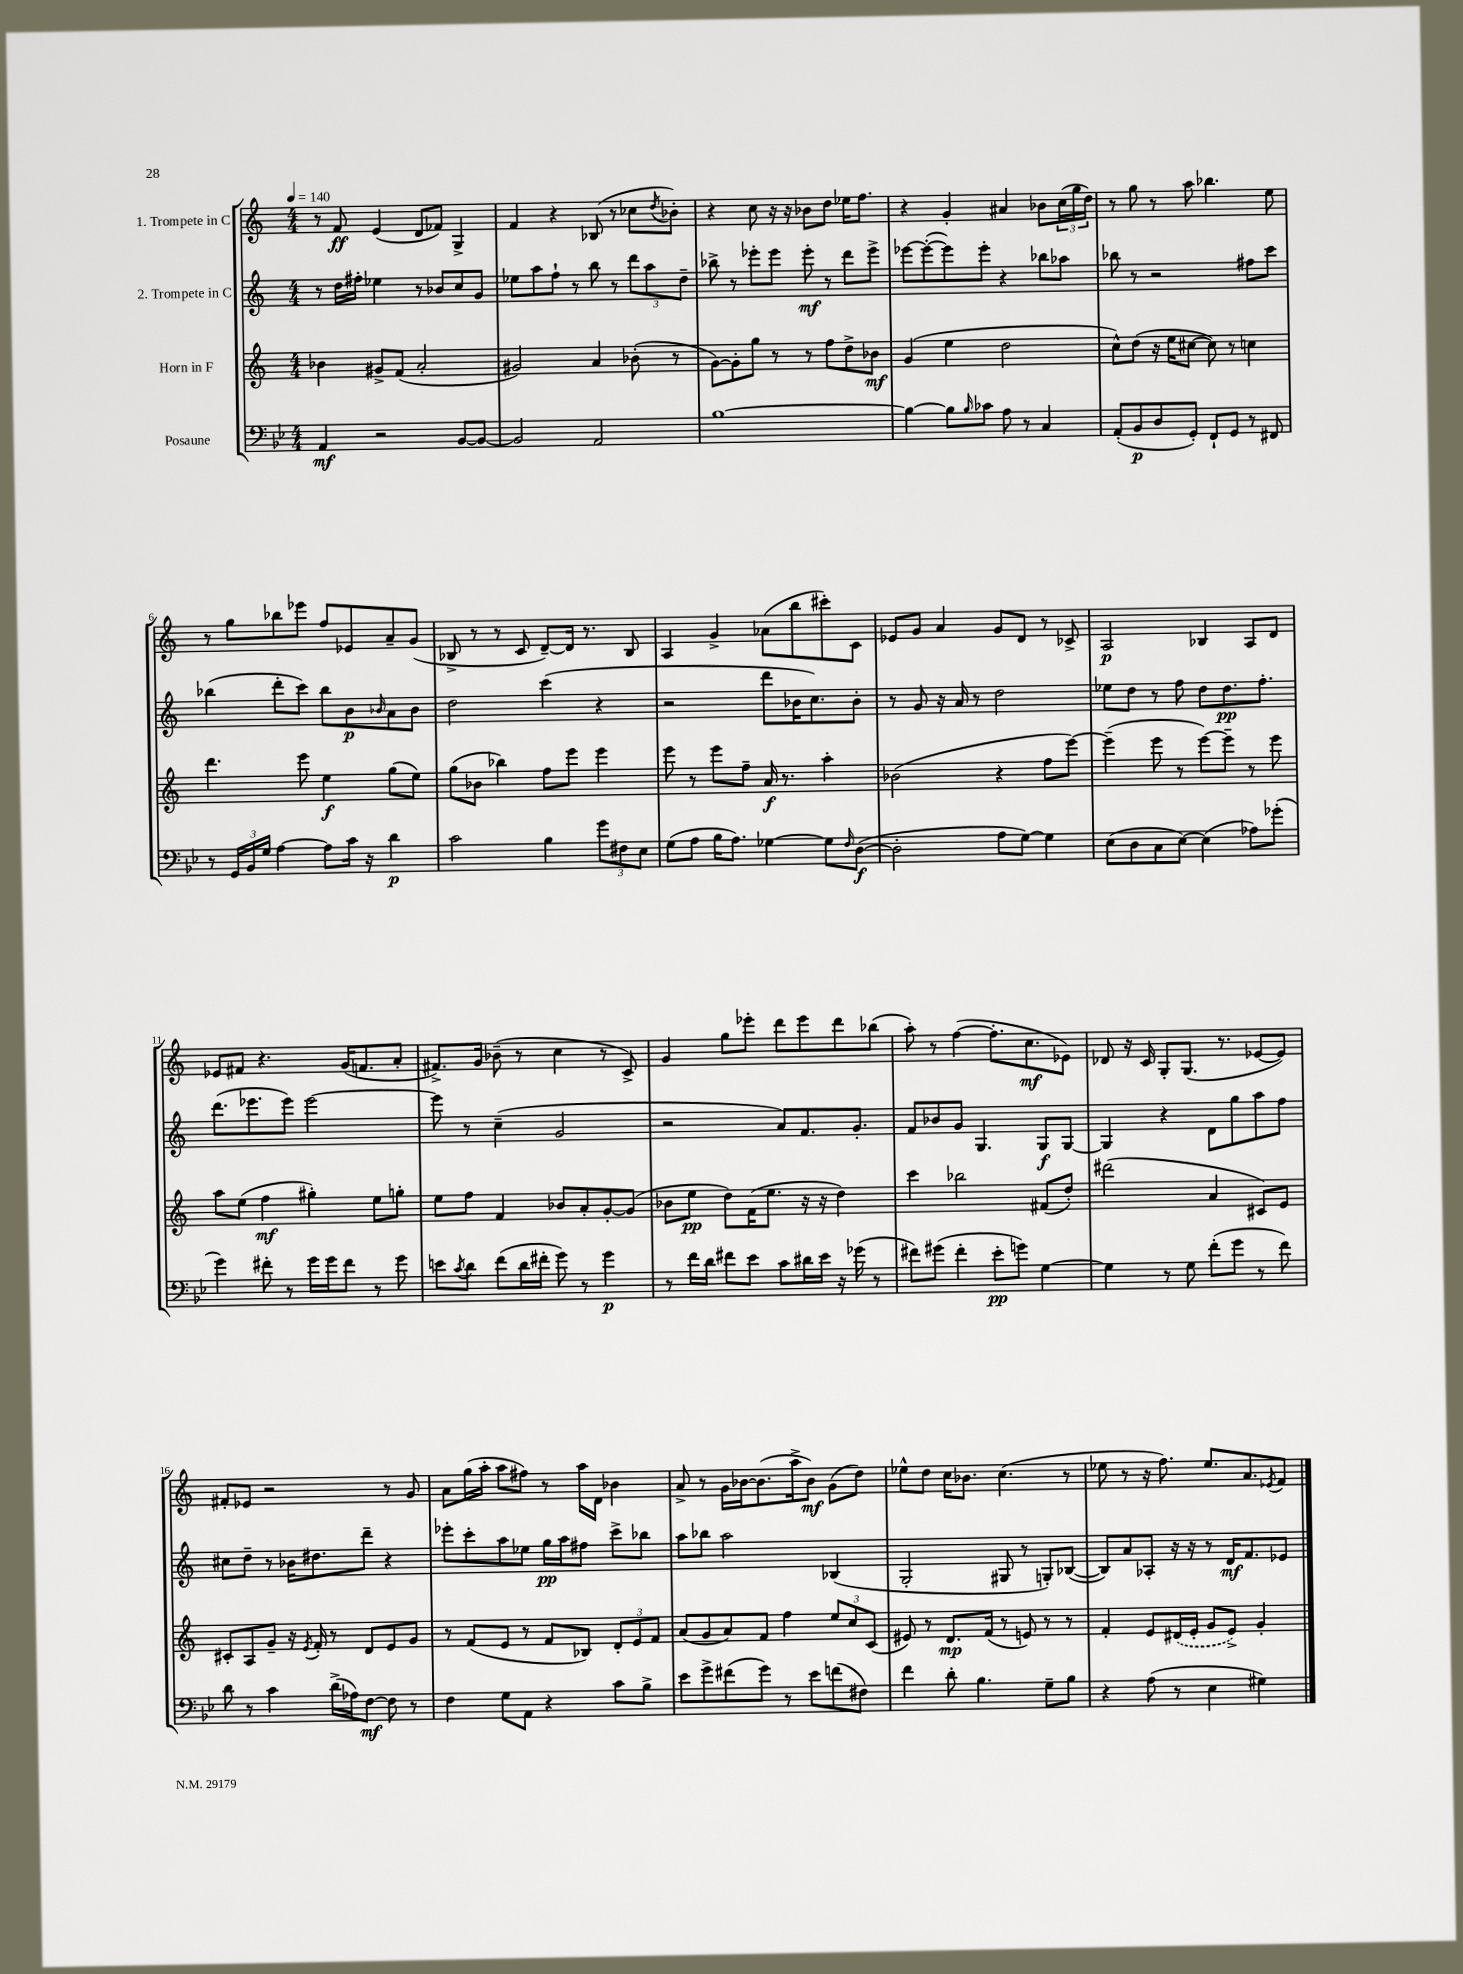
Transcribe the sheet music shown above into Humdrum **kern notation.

**kern	**kern	**kern	**kern
*staff4	*staff3	*staff2	*staff1
*clefF4	*clefG2	*clefG2	*clefG2
*k[b-e-]	*k[]	*k[]	*k[]
*M4/4	*M4/4	*M4/4	*M4/4
*MM140	*MM140	*MM140	*MM140
4AA/	4b-\	8r	8r
.	.	16dd\LL	8f/
.	.	16ff#'\JJ	.
2r	8g#^/L	4ee-\	(4e/
.	(8f/J	.	.
.	2a'/	8r	8d/L
.	.	8b-/L	8f-/J)
[8BB-/L	.	8cc/	4G^/
8BB-/_J	.	8g/J	.
=	=	=	=
2BB-/]	2g#/)	8ee-\L	4f/
.	.	8aa\	.
.	.	8ff`\J	4r
.	.	8r	.
2AA/	4a/	8bb\	(8B-/
.	.	8r	8r
.	(8b-'\	12ddd\L	8cc-\L
.	.	12aa\	.
.	.	.	8qdd/
.	8r	.	8b-'\J)
.	.	12dd~\J	.
=	=	=	=
[1B-	[8g\L)	8bb-^\	4r
.	8g'\]	8r	.
.	8gg\J	8eee-'\L	8cc\
.	8r	8eee-\J	16r
.	.	.	16r
.	8r	8eee-'\	8b-\L
.	8ff\L	8r	8dd\J
.	8dd^\	8ddd\L	16ee-\LK
.	.	.	8.ff\J
.	8b-\J	8eee-^\J	.
=	=	=	=
4B-\_	(4g/	[8eee-\L	4r
.	.	(8eee-'\_	.
8B-\]L	4ee\	8eee-\])	4g'/
16qqB-/	.	.	.
8c-\J	.	8eee-'\J	.
8A\	2dd\	4r	4a#/
8r	.	.	.
4C/	.	8bb-\L	8b-\L
.	.	8aa-\J	(24cc\L
.	.	.	24gg\
.	.	.	24dd\JJ)
=	=	=	=
(8AA'/L	8cc^^\L)	8bb-\	8r
8BB-/	(8dd\J	8r	8gg\
8D/	16r	2r	8r
.	16ee\LK	.	.
8GG'/J)	[8cc#\J	.	8aa\
8FF`/L	8cc#\])	.	4.bb-\
8GG/J	8r	.	.
8r	4cc\	8ff#\L	.
8FF#/	.	8ccc\J	8ee\
=	=	=	=
8r	4.ddd\	(4bb-\	8r
24GG/LL	.	.	8gg\L
24BB-/	.	.	.
24G/JJ	.	.	.
[4A\	.	8ddd'\L	8bb-\
.	8eee\	8ccc\J)	8eee-\J
8A\]L	4ee\	8bb-\L	8ff/L
16c\Jk	.	8b\	8e-/
16r	.	.	.
.	.	16qqb-/	.
4d\	(8gg\L	8a\	8a~/
.	8ee\J)	8b-\J	(8g/J
=	=	=	=
2c\	(8gg\L	2dd\	8B-^/
.	8b-\J	.	8r
.	4bb-\)	.	8r
.	.	.	8c/
4B-\	8ff\L	(4ccc\	[8d~/L)
.	8eee\J	.	16d/]Jk
.	.	.	8.r
12g\L	4eee\	4r	.
12F#\	.	.	.
.	.	.	8B-/
12E-\J	.	.	.
=	=	=	=
(8G\L	8eee\	2r	4A/
8A\J	8r	.	.
16B-\LK	8eee\L	.	4g^/
8.A\J)	.	.	.
.	8ff~\J	.	.
[4G-\	16a/	8ddd\L	(8a-\L
.	8.r	.	.
.	.	16b-\K	8bb\
.	.	8.cc\)	.
8G-\]L	4aa'\	.	8ccc#'\)
16qqF/	.	.	.
([8D\J	.	8b-'\J	8c\J
=	=	=	=
2D'\]	(2b-\	8r	8e-/L
.	.	8g/	8g/J
.	.	16r	4a/
.	.	16a/	.
.	.	8r	.
8A\L	4r	2dd\	8g/L
[8G\J)	.	.	8d/J
4G\]	8ff\L	.	8r
.	[8eee\J)	.	8c-^/
=	=	=	=
(8E-\L	(4eee~\]	8ee-\L	2A/
8D\	.	8dd\J	.
8C\	8eee\	8r	.
[8E-\J)	8r	8ff\	.
(4E-\]	[8eee\L)	8dd\L	4B-/
.	8eee~\]J	8.dd\	.
8A-\L)	8r	.	8A/L
.	.	8.ff'\J	.
(8g-'\J	8eee\	.	8d/J
=	=	=	=
4g\)	8aa\L	(8.ddd\L	8e-/L
.	(8ee\J	.	8f#/J
.	.	8.eee-\	.
8f#'\	4ff\	.	4.r
8r	.	8eee-\J)	.
16g\LL	4gg#'\)	[2eee-\	.
16g\J	.	.	.
8f#\J	.	.	(16g/LK
.	.	.	8.f/
8r	8ee\L	.	.
8g\	8gg'\J	.	8a'/J
=	=	=	=
8e\L	8ee\L	8eee-\]	8.f#^/L)
8qc/	.	.	.
8d\J	8ff\J	8r	.
.	.	.	16g/Jk
(8f\L	4f/	(4cc~\	(8b-~\
16d\L	.	.	8r
16f#'\JJ	.	.	.
8g\)	8b-/L	2g/	4cc\
8r	8a'/	.	.
4g\	[8g'/	.	8r
.	(8g/]J	.	8c^/)
=	=	=	=
8r	8b-\L	2r	4g/
16f\LL	8ee\J	.	.
16d\JJ	.	.	.
8f#\L	8dd\L)	.	8gg\L
8e-\J	(16f\K	.	8eee-'\J
.	8.ee\J	.	.
8c\L	.	8a/L)	8ddd\L
16d#\L	16r	8.f/	8eee-\
16e-\JJ	16r	.	.
16r	4dd\)	.	8ddd\
(16g-\	.	8.g'/J	.
8r	.	.	(8bb-\J
=	=	=	=
8f#\L)	4ccc\	8f/L	8aa'\)
(8g#\J	.	8b-/	8r
4f#'\	2bb-\	8g/J	([4ff\
.	.	4.G/	.
8e-'\L	.	.	8.ff'\]L
8g\J)	.	.	.
.	.	.	8.cc\
[4G\	(8f#/L	8G/L	.
.	8dd'/J)	[8G/J	8e-\J)
=	=	=	=
4G\]	(2ddd#\	4G/]	8d-/
.	.	.	16r
.	.	.	16c/
8r	.	4r	8G'/L
8G\	.	.	(8.G/J
(8f'\L	4a/	8d\L	.
.	.	.	8.r
8g\J	.	8gg\	.
8r	8c#/L)	8aa\	[8e-/L
8f\)	8e/J	8ff\J	8e-/]J)
=	=	=	=
8d\	8c#'/L	8cc#\L	8f#'/L
8r	8A/	8dd~\J	8e-/J
4c\	8g~/J	8r	2r
.	16r	16b-\LK	.
.	8qe/	.	.
.	16f'/	8.dd#\	.
(16d^\LL	8r	.	.
16A-\J)	.	.	.
[8F\J	8d/L	8ddd~\J	.
8F\]	8e/	4r	8r
8r	8g/J	.	8g/
=	=	=	=
4F\	8r	8eee-'\L	8a\L
.	(8f/L	8ccc'\	(16gg\L
.	.	.	16aa'\JJ
8G\L	8e/J	8aa\	8aa\L
8AA\J	8r	8ee-\J	8ff#\J)
4r	8f/L	16gg\LL	8r
.	.	16aa\J	.
.	8B-/J)	8ff#\J	16aa\LL
.	.	.	16d\JJ
8c\L	12d'/L	8ccc^\L	4b-\
.	12e/	.	.
8B-^\J	.	8bb-\J	.
.	12f/J	.	.
=	=	=	=
8e-\L	(8a/L	8aa\L	8a^/
8g^\	8g/	8bb-\J	8r
(8f#\	8a/)	2aa\	16g\LL
.	.	.	[16b-\J
8g\J)	8f/J	.	(8.b-\]
8r	4ff\	.	.
.	.	.	16aa^\k
8e-\L	.	.	8b-\J)
(8f\	12ee/L	(4B-/	(8g\L
.	12cc/	.	.
8F#\J)	.	.	8dd\J)
.	(12c/J	.	.
=	=	=	=
4f\	8e#/)	2G'/	8ee-^^\L
.	8r	.	8dd\J
8d'\	8.d/L	.	16cc\LK
.	.	.	8.b-\J
4.B-\	.	.	.
.	(16f/Jk	.	.
.	8r	8G#/	(4.cc\
.	8e/)	8r	.
8G~\L	8r	8G'/L)	.
8B-\J	8r	([8B-/J	8r
=	=	=	=
4r	4f'/	8B-/]L)	8ee-\
.	.	8a/	8r
(8A\	8e/L	8A-'/J	16r
.	.	.	8.ff\)
8r	(16d#/L	16r	.
.	16e'/JJ	16r	.
4E-\	8g/L	8r	8.ee-/L
.	8e^/J)	16d/LK	.
.	.	8.f/	8.a/
4G#\)	4g'/	.	.
.	.	.	8qe-/
.	.	8e-/J	8f/J
==	==	==	==
*-	*-	*-	*-
